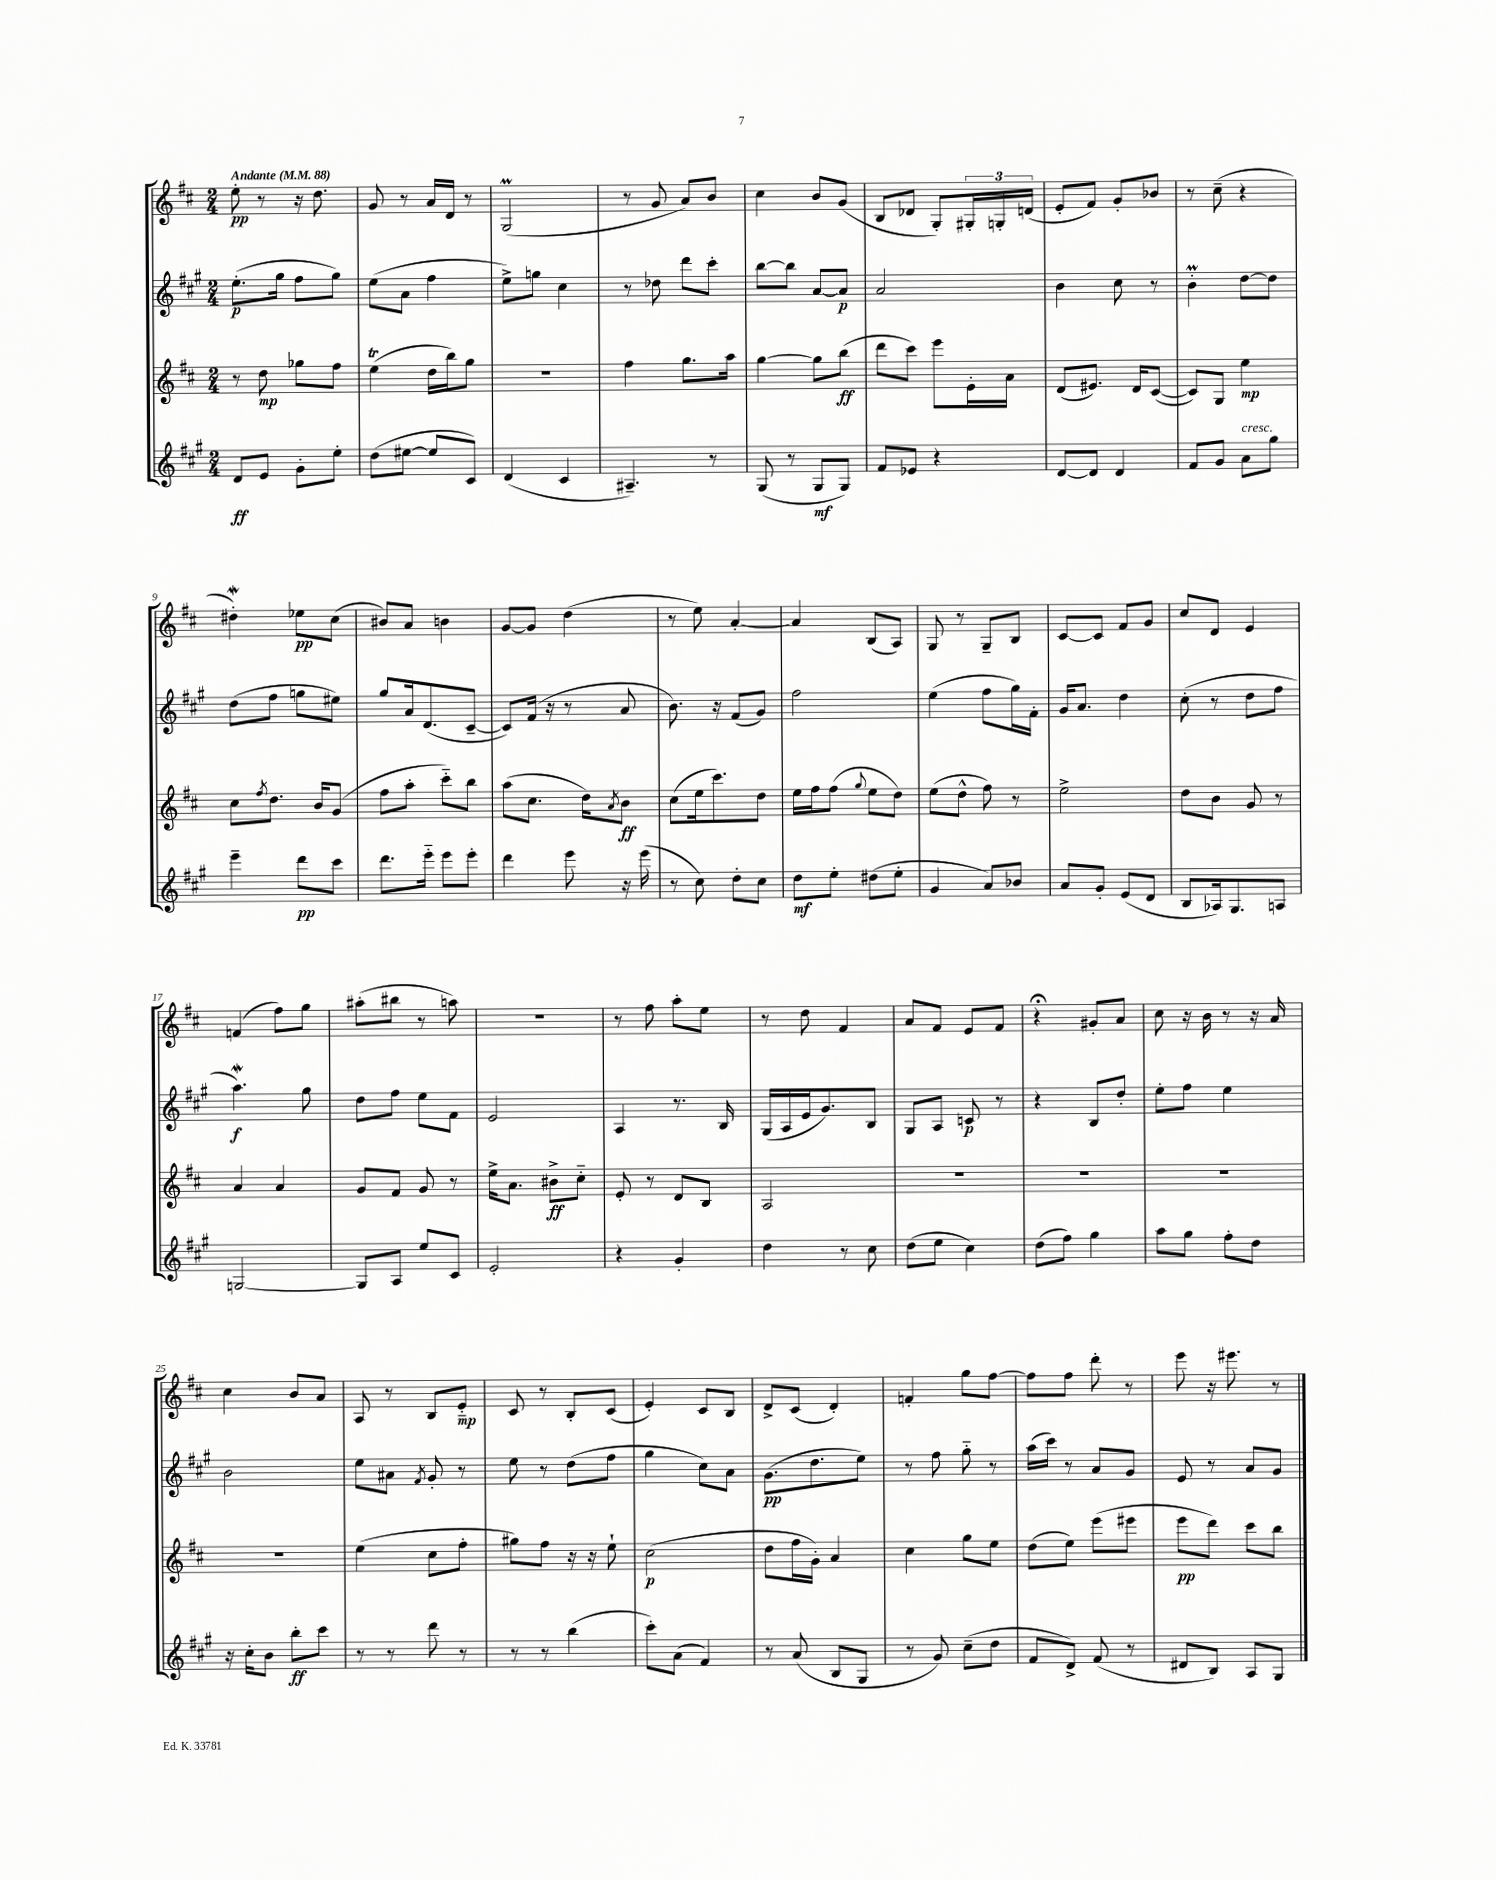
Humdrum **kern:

**kern	**dynam	**kern	**dynam	**kern	**dynam	**kern	**dynam
*part4	*part4	*part3	*part3	*part2	*part2	*part1	*part1
*staff4	*staff4	*staff3	*staff3	*staff2	*staff2	*staff1	*staff1
*clefG2	*	*clefG2	*	*clefG2	*	*clefG2	*
*k[f#c#g#]	*	*k[f#c#]	*	*k[f#c#g#]	*	*k[f#c#]	*
*M2/4	*	*M2/4	*	*M2/4	*	*M2/4	*
*MM88	*	*MM88	*	*MM88	*	*MM88	*
=1	=1	=1	=1	=1	=1	=1	=1
!	!	!	!	!	!	!LO:TX:a:B:t=Andante	!
8d/L	ff	8r	.	(8.ee'\L	p	8ee'\	pp
8e/J	.	8dd\	mp	.	.	8r	.
.	.	.	.	16gg#\Jk	.	.	.
8g#'\L	.	8gg-X\L	.	8ff#\L	.	16r	.
.	.	.	.	.	.	8.dd\	.
8ee'\J	.	8ff#\J	.	8gg#\J)	.	.	.
=2	=2	=2	=2	=2	=2	=2	=2
(8dd\L	.	(4eeT\	.	(8ee\L	.	8g/	.
[8ee#X\J	.	.	.	8a\J	.	8r	.
8ee#/L]	.	16dd\LL	.	4ff#\	.	16a/LL	.
.	.	16bb\J)	.	.	.	16d/JJ	.
8c#/J)	.	8gg\J	.	.	.	8r	.
=3	=3	=3	=3	=3	=3	=3	=3
(4d/	.	2r	.	8ee^\L)	.	(2GM/	.
.	.	.	.	8ggn\J	.	.	.
4c#/	.	.	.	4cc#\	.	.	.
=4	=4	=4	=4	=4	=4	=4	=4
4.A#X~/)	.	4ff#\	.	8r	.	8r	.
.	.	.	.	8dd-X\	.	8g/	.
.	.	8.gg\L	.	8ddd\L	.	8a/L)	.
8r	.	.	.	8ccc#'\J	.	8b/J	.
.	.	16aa\Jk	.	.	.	.	.
=5	=5	=5	=5	=5	=5	=5	=5
(8G#/	.	[4gg\	.	[8bb\L	.	4cc#\	.
8r	.	.	.	8bb\J]	.	.	.
8G#/L	mf	8gg\L]	.	[8a/L	.	8b/L	.
8G#/J)	.	(8bb\J	ff	8a/J]	p	(8g/J	.
=6	=6	=6	=6	=6	=6	=6	=6
8f#/L	.	8ddd\L	.	2a/	.	8B/L	.
8e-X/J	.	8ccc#\J)	.	.	.	8d-X/J	.
4r	.	8eee\L	.	.	.	8G'/L)	.
.	.	16e'\L	.	.	.	24G#X'/L	.
.	.	.	.	.	.	24Gn'/	.
.	.	16a\JJ	.	.	.	.	.
.	.	.	.	.	.	(24dn/JJ	.
=7	=7	=7	=7	=7	=7	=7	=7
[8d/L	.	(8d/L	.	4b\	.	8e'/L	.
8d/J]	.	8.e#X/J)	.	.	.	8f#/J)	.
4d/	.	.	.	8cc#\	.	8g'/L	.
.	.	16d/KL	.	.	.	.	.
.	.	([8c#/J	.	8r	.	8b-X/J	.
=8	=8	=8	=8	=8	=8	=8	=8
8f#/L	.	8c#/L])	.	4bM'\	.	8r	.
8g#/J	.	8G/J	.	.	.	(8cc#~\	.
!LO:TX:a:i:t=cresc.	!	!	!	!	!	!	!
8a\L	.	4ee\	mp	[8dd\L	.	4r	.
8gg#\J	.	.	.	8dd\J]	.	.	.
!!LO:LB:g=z
=9	=9	=9	=9	=9	=9	=9	=9
4eee~\	.	8cc#\L	.	(8dd\L	.	4dd#XW'\)	.
.	.	8qff#/	.	.	.	.	.
.	.	8.dd\J	.	8ff#\J	.	.	.
8ddd\L	pp	.	.	8ggn\L	.	8ee-X\L	pp
.	.	16b/KL	.	.	.	.	.
8ccc#\J	.	(8g/J	.	8ee#X\J)	.	(8cc#\J	.
=10	=10	=10	=10	=10	=10	=10	=10
8.ddd\L	.	8ff#\L	.	8gg#/L	.	8b#X/L)	.
.	.	8aa'\J	.	16a/k	.	8a/J	.
16eee\Jk	.	.	.	(8.d/	.	.	.
8eee\L	.	8ccc#\L)	.	.	.	4bn\	.
8eee'\J	.	8bb\J	.	[8c#~/J	.	.	.
=11	=11	=11	=11	=11	=11	=11	=11
4ddd\	.	(8aa\L	.	8c#/L])	.	[8g/L	.
.	.	8.cc#\J	.	(16f#/Jk	.	8g/J]	.
.	.	.	.	16r	.	.	.
8eee\	.	.	.	8r	.	(4dd\	.
.	.	16dd\KL)	.	.	.	.	.
.	.	8qa/	.	.	.	.	.
16r	.	8b\J	ff	8a/	.	.	.
(16eee\	.	.	.	.	.	.	.
=12	=12	=12	=12	=12	=12	=12	=12
8r	.	(8cc#\L	.	8.b\)	.	8r	.
8cc#\)	.	16ee\k	.	.	.	8ee\)	.
.	.	8.ccc#\)	.	16r	.	.	.
8dd'\L	.	.	.	(8f#/L	.	[4a'/	.
8cc#\J	.	8dd\J	.	8g#/J)	.	.	.
=13	=13	=13	=13	=13	=13	=13	=13
8dd\L	mf	16ee\LL	.	2ff#\	.	4a/]	.
.	.	16ff#\J	.	.	.	.	.
8ee'\J	.	(8ff#\J	.	.	.	.	.
.	.	8qqgg/	.	.	.	.	.
(8dd#X\L	.	8ee\L	.	.	.	(8B/L	.
8ee'\J	.	8dd\J)	.	.	.	8A/J)	.
=14	=14	=14	=14	=14	=14	=14	=14
4g#/	.	(8ee\L	.	(4ee\	.	8G/	.
.	.	8dd^^\J	.	.	.	8r	.
8a/L)	.	8ff#\)	.	8ff#\L	.	8G~/L	.
8b-X/J	.	8r	.	16gg#\L)	.	8B/J	.
.	.	.	.	16f#'\JJ	.	.	.
=15	=15	=15	=15	=15	=15	=15	=15
8a/L	.	2ee^\	.	16g#/KL	.	[8c#/L	.
.	.	.	.	8.a/J	.	.	.
8g#'/J	.	.	.	.	.	8c#/J]	.
(8e/L	.	.	.	4dd\	.	8f#/L	.
8d/J	.	.	.	.	.	8g/J	.
=16	=16	=16	=16	=16	=16	=16	=16
8B/L	.	8dd\L	.	(8cc#'\	.	8cc#/L	.
16A-X/k)	.	8b\J	.	8r	.	8d/J	.
8.G#/	.	.	.	.	.	.	.
.	.	8g/	.	8dd\L	.	4e/	.
8An/J	.	8r	.	8ff#\J	.	.	.
!!LO:LB:g=z
=17	=17	=17	=17	=17	=17	=17	=17
[2Gn/	.	4a/	.	4.aaw\)	f	(4fn/	.
.	.	4a/	.	.	.	8ff#\L)	.
.	.	.	.	8gg#\	.	8gg\J	.
=18	=18	=18	=18	=18	=18	=18	=18
8G/L]	.	8g/L	.	8dd\L	.	(8aa#X'\L	.
8A/J	.	8f#/J	.	8ff#\J	.	8bb#X\J	.
8ee/L	.	8g/	.	8ee\L	.	8r	.
8c#/J	.	8r	.	8f#\J	.	8aan\)	.
=19	=19	=19	=19	=19	=19	=19	=19
2e'/	.	16ee^\KL	.	2e/	.	2r	.
.	.	8.a\J	.	.	.	.	.
.	.	8b#X^\L	ff	.	.	.	.
.	.	8cc#\J	.	.	.	.	.
=20	=20	=20	=20	=20	=20	=20	=20
4r	.	8e'/	.	4A/	.	8r	.
.	.	8r	.	.	.	8ff#\	.
4g#'/	.	8d/L	.	8.r	.	8aa'\L	.
.	.	8B/J	.	.	.	8ee\J	.
.	.	.	.	16B/	.	.	.
=21	=21	=21	=21	=21	=21	=21	=21
4dd\	.	2A/	.	(16G#/LL	.	8r	.
.	.	.	.	16A/	.	.	.
.	.	.	.	16e/J	.	8dd\	.
.	.	.	.	8.g#/)	.	.	.
8r	.	.	.	.	.	4f#/	.
8cc#\	.	.	.	8B/J	.	.	.
=22	=22	=22	=22	=22	=22	=22	=22
(8dd\L	.	2r	.	8G#/L	.	8a/L	.
8ee\J	.	.	.	8A/J	.	8f#/J	.
4cc#\)	.	.	.	8cn/	p	8e/L	.
.	.	.	.	8r	.	8f#/J	.
=23	=23	=23	=23	=23	=23	=23	=23
(8dd\L	.	2r	.	4r	.	4r;<	.
8ff#\J)	.	.	.	.	.	.	.
4gg#\	.	.	.	8B/L	.	8g#X'/L	.
.	.	.	.	8dd'/J	.	8a/J	.
=24	=24	=24	=24	=24	=24	=24	=24
8aa\L	.	2r	.	8ee'\L	.	8cc#\	.
8gg#\J	.	.	.	8ff#\J	.	16r	.
.	.	.	.	.	.	16b\	.
8ff#'\L	.	.	.	4ee\	.	8r	.
8dd\J	.	.	.	.	.	16r	.
.	.	.	.	.	.	16a/	.
!!LO:LB:g=z
=25	=25	=25	=25	=25	=25	=25	=25
16r	.	2r	.	2b\	.	4cc#\	.
16cc#'\KL	.	.	.	.	.	.	.
8b\J	.	.	.	.	.	.	.
8bb'\L	ff	.	.	.	.	8b/L	.
8ccc#\J	.	.	.	.	.	8a/J	.
=26	=26	=26	=26	=26	=26	=26	=26
8r	.	(4ee\	.	8ee\L	.	8A/	.
8r	.	.	.	8a#X\J	.	8r	.
.	.	.	.	8qf#/	.	.	.
8ddd\	.	8cc#\L	.	8g#'/	.	8B/L	.
8r	.	8ff#'\J	.	8r	.	8e/J	mp
=27	=27	=27	=27	=27	=27	=27	=27
8r	.	8gg#X\L)	.	8ee\	.	8c#/	.
8r	.	8ff#\J	.	8r	.	8r	.
(4bb\	.	16r	.	(8dd\L	.	8B'/L	.
.	.	16r	.	.	.	.	.
.	.	8ee`\	.	8ff#\J	.	(8c#/J	.
=28	=28	=28	=28	=28	=28	=28	=28
8ccc#'\L)	.	(2cc#\	p	4gg#\	.	4e'/)	.
(8a\J	.	.	.	.	.	.	.
4f#/)	.	.	.	8cc#\L)	.	8c#/L	.
.	.	.	.	8a\J	.	8B/J	.
=29	=29	=29	=29	=29	=29	=29	=29
8r	.	8dd\L	.	(8.g#\L	pp	8d^/L	.
(8a/	.	16ff#\L	.	.	.	(8c#/J	.
.	.	16g'\JJ)	.	8.dd\	.	.	.
8B/L	.	4a/	.	.	.	4d'/)	.
8G#/J	.	.	.	8ee\J)	.	.	.
=30	=30	=30	=30	=30	=30	=30	=30
8r	.	4cc#\	.	8r	.	4fn'/	.
8g#/)	.	.	.	8ff#\	.	.	.
(8cc#~\L	.	8gg\L	.	8gg#\	.	8gg\L	.
8dd\J	.	8ee\J	.	8r	.	[8ff#\J	.
=31	=31	=31	=31	=31	=31	=31	=31
8f#/L	.	(8dd\L	.	(16aa\LL	.	8ff#\L]	.
.	.	.	.	16ccc#\JJ)	.	.	.
8d^/J)	.	8ee\J)	.	8r	.	8ff#\J	.
(8f#/	.	(8eee\L	.	8a/L	.	8ddd'\	.
8r	.	8eee#X\J	.	8g#/J	.	8r	.
=32	=32	=32	=32	=32	=32	=32	=32
8d#X/L	.	8eee\L	pp	8e/	.	8eee\	.
8B/J)	.	8ddd\J)	.	8r	.	16r	.
.	.	.	.	.	.	8.eee#X\	.
8A/L	.	8ccc#\L	.	8a/L	.	.	.
8G#/J	.	8bb\J	.	8g#/J	.	8r	.
==	==	==	==	==	==	==	==
*-	*-	*-	*-	*-	*-	*-	*-
